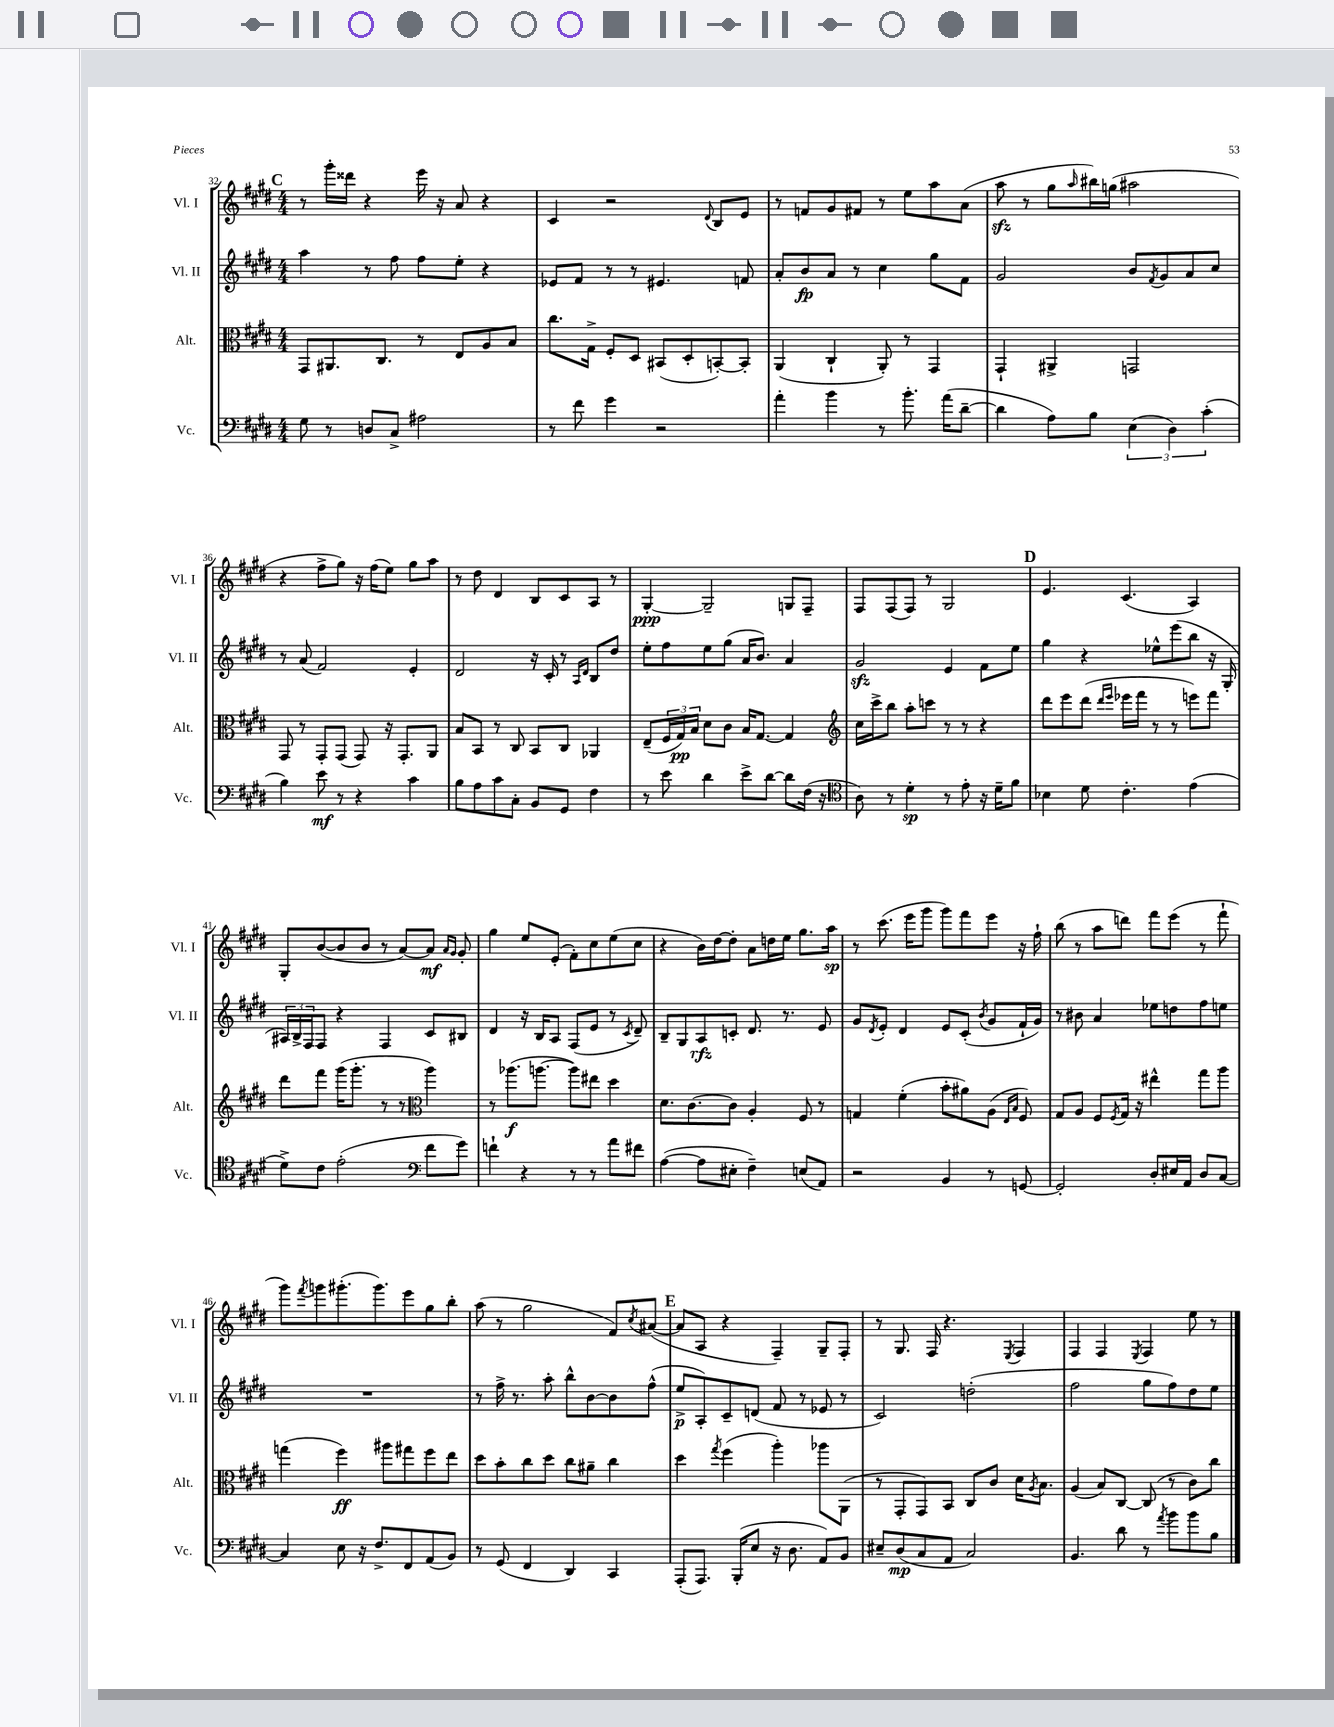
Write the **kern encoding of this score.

**kern	**kern	**kern	**kern
*staff4	*staff3	*staff2	*staff1
*clefF4	*clefC3	*clefG2	*clefG2
*k[f#c#g#d#]	*k[f#c#g#d#]	*k[f#c#g#d#]	*k[f#c#g#d#]
*M4/4	*M4/4	*M4/4	*M4/4
8G#	8GG#	4aa	8r
8r	8.AA#	.	16ggg#'
.	.	.	16ddd##
8D	.	8r	4r
.	8.C#	.	.
8C#^	.	8ff#	.
2A#	8r	8ff#	16eee
.	.	.	16r
.	8E	8ee'	8a
.	8A	4r	4r
.	8B	.	.
=	=	=	=
8r	8.cc#	8e-	4c#
8f#	.	8f#	.
.	16G#^	.	.
4g#	8F#'	8r	2r
.	8D#	8r	.
2r	(8BB#	4.e#	.
.	8D#'	.	.
.	.	.	8qqd#
.	[8BB')	.	8B
.	8BB']	8f	8e
=	=	=	=
4a'	(4AA	8a'	8r
.	.	8b	8f
4b	4C#`	8a	8g#
.	.	8r	8f#
8r	8AA')	4cc#	8r
8.b'	8r	.	8ee
.	4GG#	8gg#	8aa
(16a	.	.	.
[8d#~	.	8f#	(8a
=	=	=	=
4d#]	4GG#`	2g#	8aa
.	.	.	8r
8A)	4AA#^	.	8gg#
.	.	.	16qqaa
8B	.	.	16bb#)
.	.	.	(16gg
(6E	2GG	8b	2aa#
.	.	8qf#	.
.	.	8g#	.
6D#)	.	.	.
.	.	8a	.
(6c#'	.	.	.
.	.	8cc#	.
=	=	=	=
4B)	8GG#	8r	4r
.	8r	(8a	.
8e	8GG#'	2f#)	8ff#^
8r	(8GG#	.	8gg#)
4r	8GG#)	.	16r
.	.	.	(16ff#
.	16r	.	8ee)
.	8.GG#'	.	.
4c#	.	4e'	8gg#
.	8AA	.	8aa
=	=	=	=
8B	8B	2d#	8r
8A	8BB	.	8dd#
8c#	8r	.	4d#
8C#'	8C#	.	.
8BB	8BB	16r	8B
.	.	16c#'	.
8GG#	8C#	8r	8c#
.	.	16qqA	.
.	.	16qqd#	.
4F#	4AA-	8B	8A
.	.	8dd#	8r
=	=	=	=
8r	(8E~	8ee'	[4G#'
8e	24F#	8ff#	.
.	24G#)	.	.
.	24B	.	.
4d#	8d#	8ee	2G#~]
.	8c#	(8gg#	.
8e^	16B	16a	.
.	[8.G#	8.b)	.
[8d#	.	.	.
8d#]	4G#]	4a	8G
(16F#	.	.	8F#~
16r	.	.	.
=	=	=	=
*clefC4	*clefG2	*	*
8A)	16cc#	2g#	8F#
.	16ccc#^	.	.
8r	8bb	.	(8F#
4d#'	8aa'	.	8F#)
.	8ccc	.	8r
8r	8r	4e	2G#
8e'	8r	.	.
16r	4r	8f#	.
16d#~	.	.	.
8f#	.	8ee	.
=	=	=	=
4B-	8ddd#	4gg#	4.e
.	8eee	.	.
8d#	(8ddd#	4r	.
.	16qqddd#	.	.
.	16qqeee	.	.
4.c#'	16eee-	.	(4.c#
.	16fff#	.	.
.	8r	8ee-^^	.
.	8r	(8eee	.
(4e	8eee)	8bb	4A)
.	8fff#	16r	.
.	.	16G#'	.
=	=	=	=
8d#^)	8ddd#	24A#)	8G#'
.	.	24B^	.
.	.	24F#	.
8c#	8fff#	8F#	([8b
(2e'	(16ggg#	4r	8b]
.	8.ggg#'	.	.
.	.	.	8b
.	8r	4F#	8r
.	8r	.	[8a)
*clefF4	*clefC3	*	*
8f#	4aa)	8c#	8a]
.	.	.	16qqa
.	.	.	16qqg#
8g#)	.	8B#	8g#'
=	=	=	=
4f`	8r	4d#	4gg#
.	(8.aa-	.	.
4r	.	16r	8ee
.	[8.aa	16B	.
.	.	8A	(8e'
8r	8aa])	(8F#	8f#')
8r	8ee#	8e	8cc#
8a	4dd#	8r	(8ee
.	.	8qc#	.
8f#	.	8d#~)	8cc#
=	=	=	=
([4A	8.d#	8B~	4r
.	.	8G#	.
.	[8.c#	.	.
8A]	.	8A	16b)
.	.	.	[16dd#
8E#'	8c#]	8c'	8dd#']
4F#~)	4A'	8.d#	8a
.	.	.	16dd
.	.	8.r	16ee
(8E	8F#	.	8.gg#
8AA)	8r	8e	.
.	.	.	16aa
=	=	=	=
2r	4G	8g#	8r
.	.	8qd#	.
.	.	8e'	(8.ccc#
.	(4f#'	4d#	.
.	.	.	16eee
.	.	.	8ggg#
4BB	8b'	8e	8ggg#)
.	8a#)	(8c#'	8fff#
.	.	8qb	.
8r	(8A	8g#	8eee
.	16qqE	.	.
.	16qqB	.	.
[8GG	8F#)	16f#`	16r
.	.	16g#)	16ff#`
=	=	=	=
2GG']	8G#	8r	(8bb
.	8A	8b#	8r
.	8F#	4a	8aa
.	8qF#	.	.
.	16G#	.	8ddd)
.	16r	.	.
8D#'	4ee#^^	8ee-	8fff#
16E#	.	8dd	(8eee
16AA	.	.	.
8D#	8gg#	8ff#	8r
[8C#	8aa	8ee	8fff#`
=	=	=	=
4C#]	(4gg	1r	8ggg#)
.	.	.	8qfff#
.	.	.	8ggg
8E	4ff#)	.	(8.ggg#'
16r	.	.	.
8.F#^	.	.	8.ggg#)
.	8aa#	.	.
8FF#	8gg#	.	8eee
(8AA	8ff#	.	8gg#
8BB)	8ee	.	8bb'
=	=	=	=
8r	8dd#	8r	(8aa
(8GG#	8b'	16ff#^	8r
.	.	8.r	.
4FF#	8cc#	.	2gg#
.	8dd#	8aa'	.
4DD#)	8cc#	8bb^^	.
.	8a#~	[8b	.
4CC#	4cc#	8b]	8f#)
.	.	.	8qcc#
.	.	(8ff#^^	([8a#
=	=	=	=
(8AAA'	4dd#	8ee^	8a#]
8.AAA)	.	8A')	8A
.	8qgg#	.	.
.	(4ff#	8c#~	4r
(16BBB'	.	.	.
8E	.	(8d	.
16r	4aa')	8f#	4F#~)
8.D#	.	.	.
.	.	8r	.
8AA)	8aa-	8e-	8G#~
8BB	(8AA	8r	8F#'
=	=	=	=
8E#~	8r	2c#)	8r
(8D#	8GG#'	.	8.G#
8C#	8GG#)	.	.
.	.	.	16F#
8AA	8BB	.	4.r
2C#)	8C#	(2dd'	.
.	8c#	.	.
.	.	.	8qE
.	16d#	.	4F#
.	8qA	.	.
.	8.B	.	.
=	=	=	=
4.BB	(4A	2ff#	4F#
.	8B)	.	4F#
8d#	[8C#	.	.
.	.	.	8qE
8r	(8C#]	8gg#	4F#
8qa	.	.	.
8b	8r	8ff#)	.
8b	8c#)	8dd#	8ee
8B	8cc#	8ee	8r
==	==	==	==
*-	*-	*-	*-
